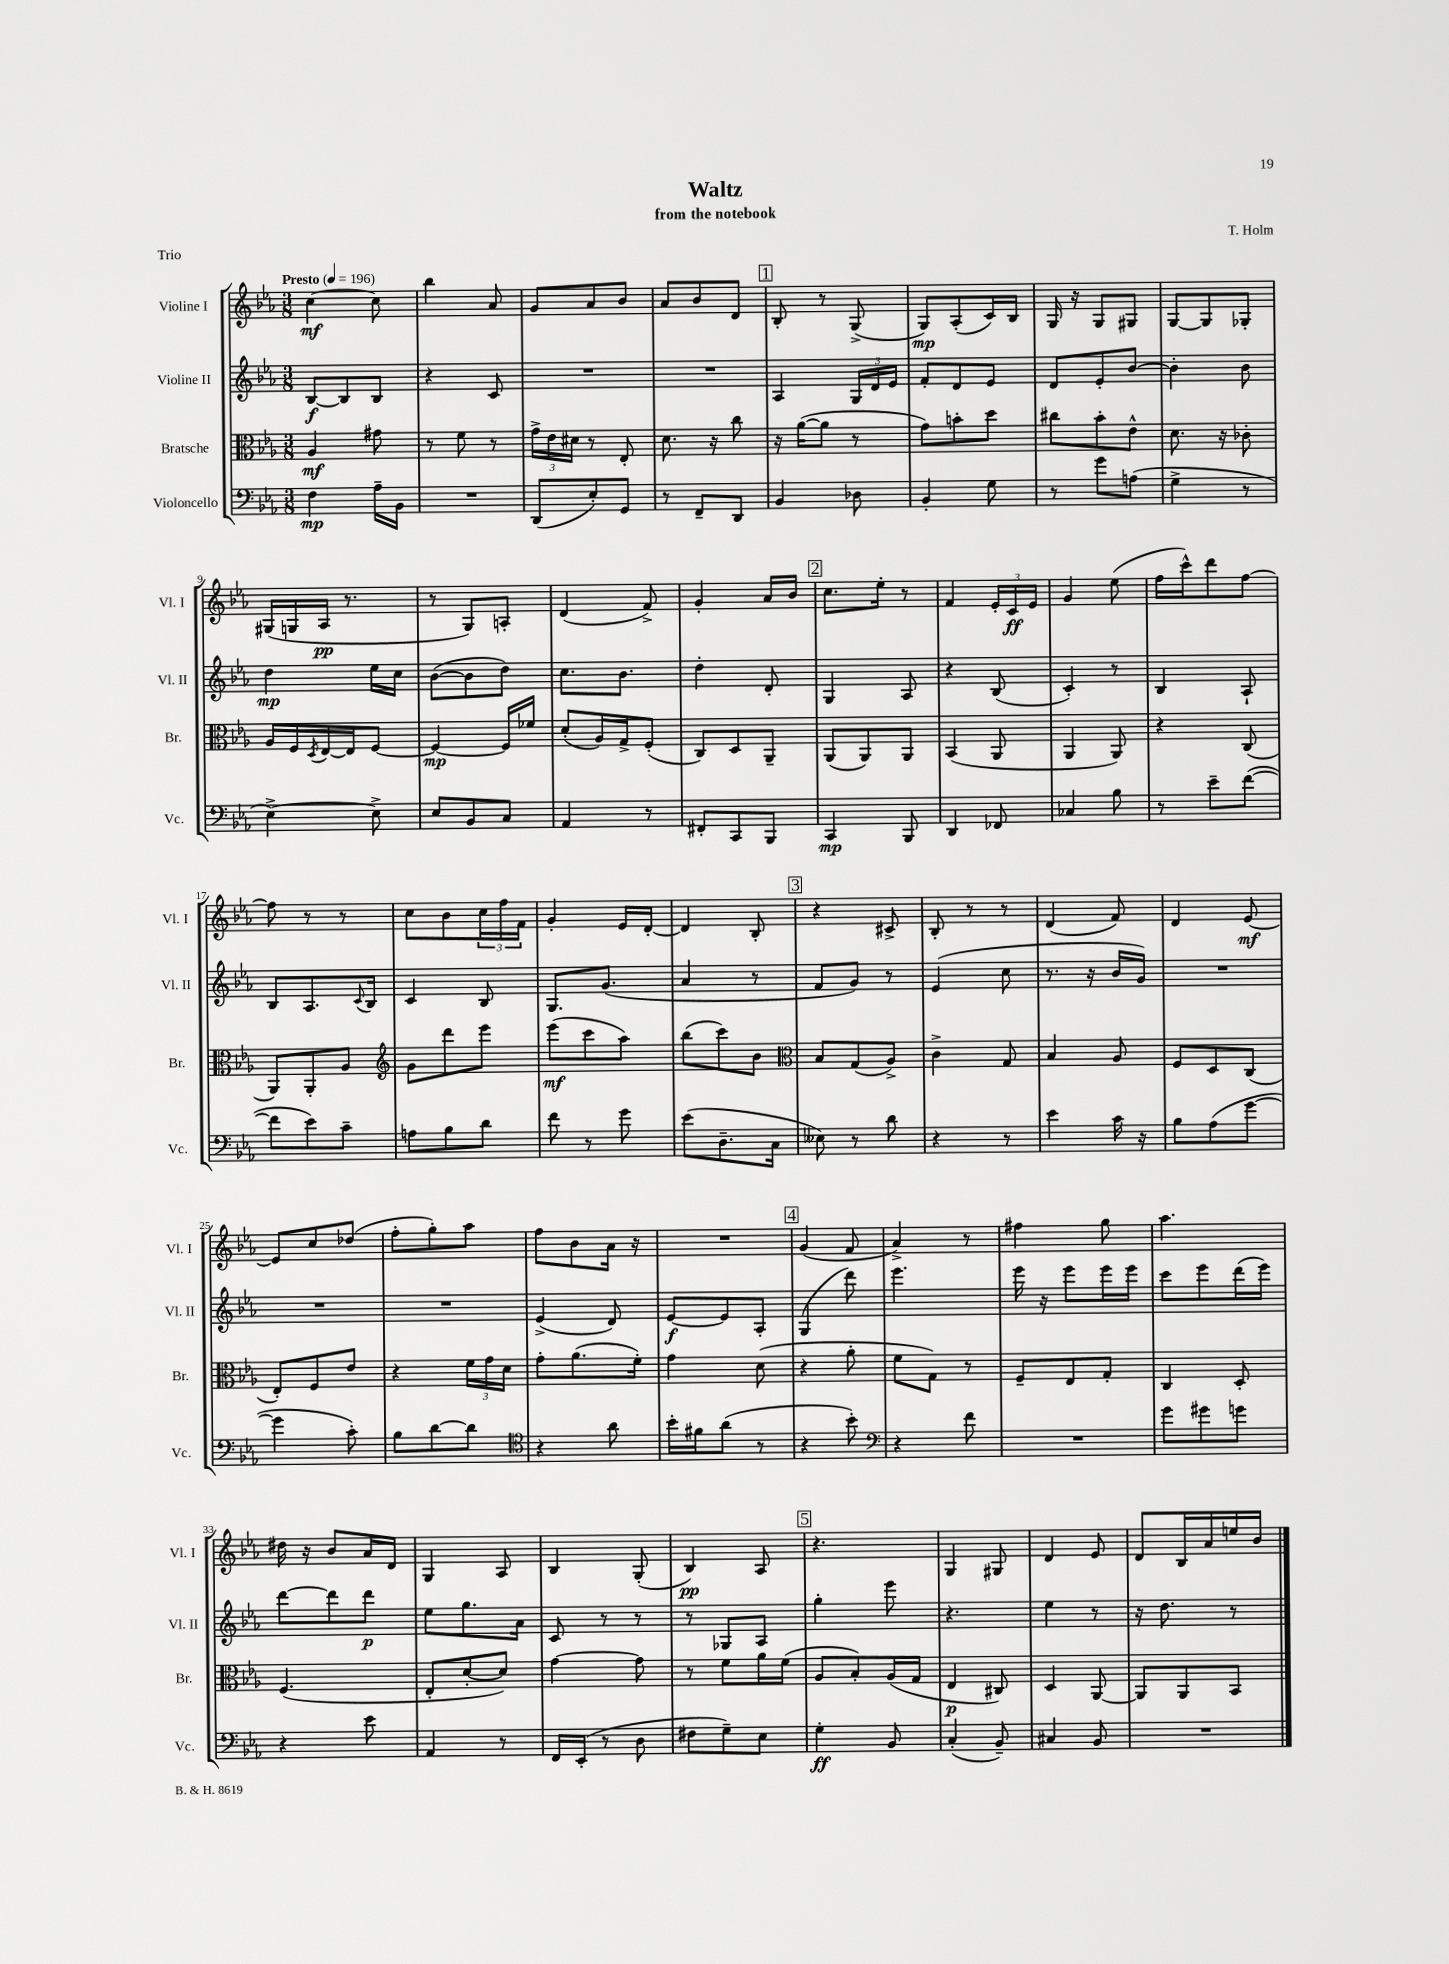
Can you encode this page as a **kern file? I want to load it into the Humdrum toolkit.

**kern	**dynam	**kern	**dynam	**kern	**dynam	**kern	**dynam
*part4	*part4	*part3	*part3	*part2	*part2	*part1	*part1
*staff4	*staff4	*staff3	*staff3	*staff2	*staff2	*staff1	*staff1
*I"Violoncello	*	*I"Bratsche	*	*I"Violine II	*	*I"Violine I	*
*I'Vc.	*	*I'Br.	*	*I'Vl. II	*	*I'Vl. I	*
*clefF4	*	*clefC3	*	*clefG2	*	*clefG2	*
*k[b-e-a-]	*	*k[b-e-a-]	*	*k[b-e-a-]	*	*k[b-e-a-]	*
*M3/8	*	*M3/8	*	*M3/8	*	*M3/8	*
*MM196	*	*MM196	*	*MM196	*	*MM196	*
=1	=1	=1	=1	=1	=1	=1	=1
!	!	!	!	!	!	!LO:TX:a:B:t=Presto	!
4F\	mp	4A-/	mf	[8B-/L	f	[4cc\	mf
.	.	.	.	8B-/]	.	.	.
16A-~\LL	.	8g#X\	.	8B-/J	.	8cc\]	.
16BB-\JJ	.	.	.	.	.	.	.
=2	=2	=2	=2	=2	=2	=2	=2
4.r	.	8r	.	4r	.	4bb-\	.
.	.	8f\	.	.	.	.	.
.	.	8r	.	8c/	.	8a-/	.
=3	=3	=3	=3	=3	=3	=3	=3
(8DD/L	.	24g^\LL	.	4.r	.	8g/L	.
.	.	24e-\	.	.	.	.	.
.	.	24d#X\JJ	.	.	.	.	.
8E-'/)	.	8r	.	.	.	8a-/	.
8GG/J	.	8E-'/	.	.	.	8b-/J	.
=4	=4	=4	=4	=4	=4	=4	=4
8r	.	8.d\	.	4.r	.	8a-/L	.
8FF~/L	.	.	.	.	.	8b-/	.
.	.	16r	.	.	.	.	.
8DD/J	.	8cc\	.	.	.	8d/J	.
!!LO:REH:place=s1:t=1
=5	=5	=5	=5	=5	=5	=5	=5
4BB-/	.	16r	.	4A-/	.	8B-'/	.
.	.	([16a-\KL	.	.	.	.	.
.	.	8a-\J]	.	.	.	8r	.
8D-X\	.	8r	.	24G/LL	.	(8G^/	.
.	.	.	.	24d/	.	.	.
.	.	.	.	24e-/JJ	.	.	.
=6	=6	=6	=6	=6	=6	=6	=6
4BB-'/	.	8g\L)	.	8f'/L	.	8G/L)	mp
.	.	8bn'\	.	8d/	.	(8A-'/	.
8G\	.	8dd\J	.	8e-/J	.	16c/L)	.
.	.	.	.	.	.	16B-/JJ	.
=7	=7	=7	=7	=7	=7	=7	=7
8r	.	8cc#X\L	.	8d/L	.	16G/	.
.	.	.	.	.	.	16r	.
8g\L	.	8b-'\	.	8e-'/	.	8G/L	.
(8An\J	.	8e-^^\J	.	[8b-/J	.	8G#X/J	.
=8	=8	=8	=8	=8	=8	=8	=8
4G^\	.	8.d\	.	4b-'\]	.	[8G/L	.
.	.	.	.	.	.	8G/]	.
.	.	16r	.	.	.	.	.
8r	.	8c-X'\	.	8b-\	.	8G-X'/J	.
!!LO:LB:g=z
=9	=9	=9	=9	=9	=9	=9	=9
[4E-^\)	.	16A-/LL	.	4dd\	mp	(16G#X/LL	.
.	.	16F/	.	.	.	16Gn/	.
.	.	8qD/	.	.	.	.	.
.	.	[16E-/	.	.	.	16A-/JJ	pp
.	.	16E-/J]	.	.	.	8.r	.
8E-^\]	.	[8F/J	.	16ee-\LL	.	.	.
.	.	.	.	16cc\JJ	.	.	.
=10	=10	=10	=10	=10	=10	=10	=10
8E-/L	.	4F/_	mp	([8b-\L	.	8r	.
8BB-/	.	.	.	8b-\]	.	8G/L)	.
8C/J	.	16F/LL]	.	8dd\J)	.	8An'/J	.
.	.	16f-X/JJ	.	.	.	.	.
=11	=11	=11	=11	=11	=11	=11	=11
4AA-/	.	(8d'/L	.	8.cc\L	.	(4d/	.
.	.	16A-/L)	.	.	.	.	.
.	.	16G^/J	.	8.b-\J	.	.	.
8r	.	(8F'/J	.	.	.	8f^/)	.
=12	=12	=12	=12	=12	=12	=12	=12
8FF#X'/L	.	8C/L)	.	4dd'\	.	4g'/	.
8CC/	.	8D/	.	.	.	.	.
8BBB-/J	.	8AA-~/J	.	8d'/	.	16a-/LL	.
.	.	.	.	.	.	16b-/JJ	.
!!LO:REH:place=s1:t=2
=13	=13	=13	=13	=13	=13	=13	=13
4CC/	mp	(8AA-/L	.	4G/	.	8.cc\L	.
.	.	8AA-/)	.	.	.	.	.
.	.	.	.	.	.	16ee-'\Jk	.
8BBB-/	.	8AA-/J	.	8A-/	.	8r	.
=14	=14	=14	=14	=14	=14	=14	=14
4DD/	.	(4BB-/	.	4r	.	4f/	.
8FF-X/	.	8AA-/	.	(8B-/	.	24e-'/LL	.
.	.	.	.	.	.	24c/	ff
.	.	.	.	.	.	24e-/JJ	.
=15	=15	=15	=15	=15	=15	=15	=15
4C-X/	.	4AA-/	.	4c'/)	.	4g/	.
8B-\	.	8AA-/)	.	8r	.	(8ee-\	.
=16	=16	=16	=16	=16	=16	=16	=16
8r	.	4r	.	4B-/	.	16ff\LL	.
.	.	.	.	.	.	16ccc^^\J)	.
8e-~\L	.	.	.	.	.	8ddd\	.
([8f\J	.	(8C/	.	8A-`/	.	[8ff\J	.
!!LO:LB:g=z
=17	=17	=17	=17	=17	=17	=17	=17
8f\L]	.	8AA-/L)	.	8B-/L	.	8ff\]	.
8e-\)	.	8AA-'/	.	8.A-/	.	8r	.
8c~\J	.	8A-/J	.	.	.	8r	.
.	.	.	.	8qqc/	.	.	.
.	.	.	.	16B-/Jk	.	.	.
=18	=18	=18	=18	=18	=18	=18	=18
*	*	*clefG2	*	*	*	*	*
8An\L	.	8g\L	.	4c/	.	8cc\L	.
8B-\	.	8ddd\	.	.	.	8b-\	.
8d\J	.	8eee-\J	.	8B-/	.	24cc\L	.
.	.	.	.	.	.	24ff\	.
.	.	.	.	.	.	24f\JJ	.
=19	=19	=19	=19	=19	=19	=19	=19
8f\	.	(8eee-\L	mf	8.G/L	.	4g'/	.
8r	.	8ccc\	.	.	.	.	.
.	.	.	.	(8.g/J	.	.	.
8g\	.	8aa-\J)	.	.	.	16e-/LL	.
.	.	.	.	.	.	[16d'/JJ	.
=20	=20	=20	=20	=20	=20	=20	=20
(8e-\L	.	(8bb-\L	.	4a-/	.	4d/]	.
8.D~\	.	8ccc\)	.	.	.	.	.
.	.	8b-\J	.	8r	.	8B-'/	.
16C\Jk	.	.	.	.	.	.	.
!!LO:REH:place=s1:t=3
=21	=21	=21	=21	=21	=21	=21	=21
*	*	*clefC3	*	*	*	*	*
8E--X\)	.	8B-/L	.	8f/L	.	4r	.
8r	.	(8G/	.	8g/J)	.	.	.
8d\	.	8A-^/J)	.	8r	.	8c#X^/	.
=22	=22	=22	=22	=22	=22	=22	=22
4r	.	4c^\	.	(4e-/	.	8B-'/	.
.	.	.	.	.	.	8r	.
8r	.	8G/	.	8cc\	.	8r	.
=23	=23	=23	=23	=23	=23	=23	=23
4e-\	.	4B-/	.	8.r	.	(4d/	.
.	.	.	.	16r	.	.	.
16c\	.	8A-/	.	16b-/LL	.	8f/)	.
16r	.	.	.	16g/JJ)	.	.	.
=24	=24	=24	=24	=24	=24	=24	=24
8B-\L	.	8F/L	.	4.r	.	4d/	.
(8A-\	.	8D/	.	.	.	.	.
[8g\J	.	(8C/J	.	.	.	[8e-/	mf
!!LO:LB:g=z
=25	=25	=25	=25	=25	=25	=25	=25
4g\]	.	8E-'/L)	.	4.r	.	8e-/L]	.
.	.	8F/	.	.	.	8cc/	.
8c'\)	.	8e-/J	.	.	.	(8dd-X/J	.
=26	=26	=26	=26	=26	=26	=26	=26
8B-\L	.	4r	.	4.r	.	8ff'\L	.
[8d\	.	.	.	.	.	8gg'\)	.
8d\J]	.	24f\LL	.	.	.	8aa-\J	.
.	.	24g\	.	.	.	.	.
.	.	24d\JJ	.	.	.	.	.
=27	=27	=27	=27	=27	=27	=27	=27
*clefC4	*	*	*	*	*	*	*
4r	.	8g'\L	.	(4e-^/	.	8ff\L	.
.	.	(8.a-\	.	.	.	8b-\	.
8a-\	.	.	.	8d/)	.	16a-\Jk	.
.	.	16f'\Jk)	.	.	.	16r	.
=28	=28	=28	=28	=28	=28	=28	=28
16b-'\LL	.	4g\	.	[8e-/L	f	4.r	.
16f#X\J	.	.	.	.	.	.	.
(8a-\J	.	.	.	8e-/]	.	.	.
8r	.	(8d\	.	8A-'/J	.	.	.
!!LO:REH:place=s1:t=4
=29	=29	=29	=29	=29	=29	=29	=29
4r	.	4r	.	(4G/	.	(4g/	.
8b-'\)	.	8a-'\	.	8ddd\)	.	8f/	.
=30	=30	=30	=30	=30	=30	=30	=30
*clefF4	*	*	*	*	*	*	*
4r	.	8f\L	.	4.eee-\	.	4a-^/)	.
.	.	8G\J)	.	.	.	.	.
8f\	.	8r	.	.	.	8r	.
=31	=31	=31	=31	=31	=31	=31	=31
4.r	.	8F~/L	.	16eee-\	.	4ff#X\	.
.	.	.	.	16r	.	.	.
.	.	8E-/	.	8eee-\L	.	.	.
.	.	8G'/J	.	16eee-\L	.	8gg\	.
.	.	.	.	16eee-\JJ	.	.	.
=32	=32	=32	=32	=32	=32	=32	=32
8g\L	.	4C/	.	8ccc\L	.	4.aa-\	.
8g#X\	.	.	.	8eee-\	.	.	.
8gn\J	.	8D'/	.	(16ddd\L	.	.	.
.	.	.	.	16eee-\JJ)	.	.	.
!!LO:LB:g=z
=33	=33	=33	=33	=33	=33	=33	=33
4r	.	(4.F/	.	[8ddd\L	.	16dd#X\	.
.	.	.	.	.	.	16r	.
.	.	.	.	8ddd\]	.	8b-/L	.
8e-\	.	.	.	8ddd\J	p	16a-/L	.
.	.	.	.	.	.	16d/JJ	.
=34	=34	=34	=34	=34	=34	=34	=34
4AA-/	.	8E-'/L	.	8ee-\L	.	4G/	.
.	.	[8d'/	.	8.gg\	.	.	.
8r	.	8d/J])	.	.	.	8A-/	.
.	.	.	.	16a-\Jk	.	.	.
=35	=35	=35	=35	=35	=35	=35	=35
16FF/LL	.	[4g\	.	8c/	.	4B-/	.
(16EE-'/JJ	.	.	.	.	.	.	.
8r	.	.	.	8r	.	.	.
8D\	.	8g\]	.	8r	.	(8G'/	.
=36	=36	=36	=36	=36	=36	=36	=36
8F#X\L	.	8r	.	8r	.	4B-/)	pp
8G~\)	.	8f\L	.	8G-X/L	.	.	.
8E-\J	.	16a-\L	.	8A-/J	.	8A-/	.
.	.	(16f\JJ	.	.	.	.	.
!!LO:REH:place=s1:t=5
=37	=37	=37	=37	=37	=37	=37	=37
4G'\	ff	8A-/L	.	4gg'\	.	4.r	.
.	.	8B-'/)	.	.	.	.	.
8BB-/	.	(16A-/L	.	8eee-\	.	.	.
.	.	16G/JJ	.	.	.	.	.
=38	=38	=38	=38	=38	=38	=38	=38
(4C'/	.	4E-/	p	4.r	.	4G/	.
8BB-~/)	.	8C#X/)	.	.	.	8G#X/	.
=39	=39	=39	=39	=39	=39	=39	=39
4C#X/	.	4D/	.	4ee-\	.	4d/	.
8BB-/	.	[8AA-/	.	8r	.	8e-/	.
=40	=40	=40	=40	=40	=40	=40	=40
4.r	.	8AA-/L]	.	16r	.	8d/L	.
.	.	.	.	8.dd\	.	.	.
.	.	8AA-/	.	.	.	16B-/L	.
.	.	.	.	.	.	16a-/	.
.	.	8BB-/J	.	8r	.	16een/	.
.	.	.	.	.	.	16b-/JJ	.
==	==	==	==	==	==	==	==
*-	*-	*-	*-	*-	*-	*-	*-
